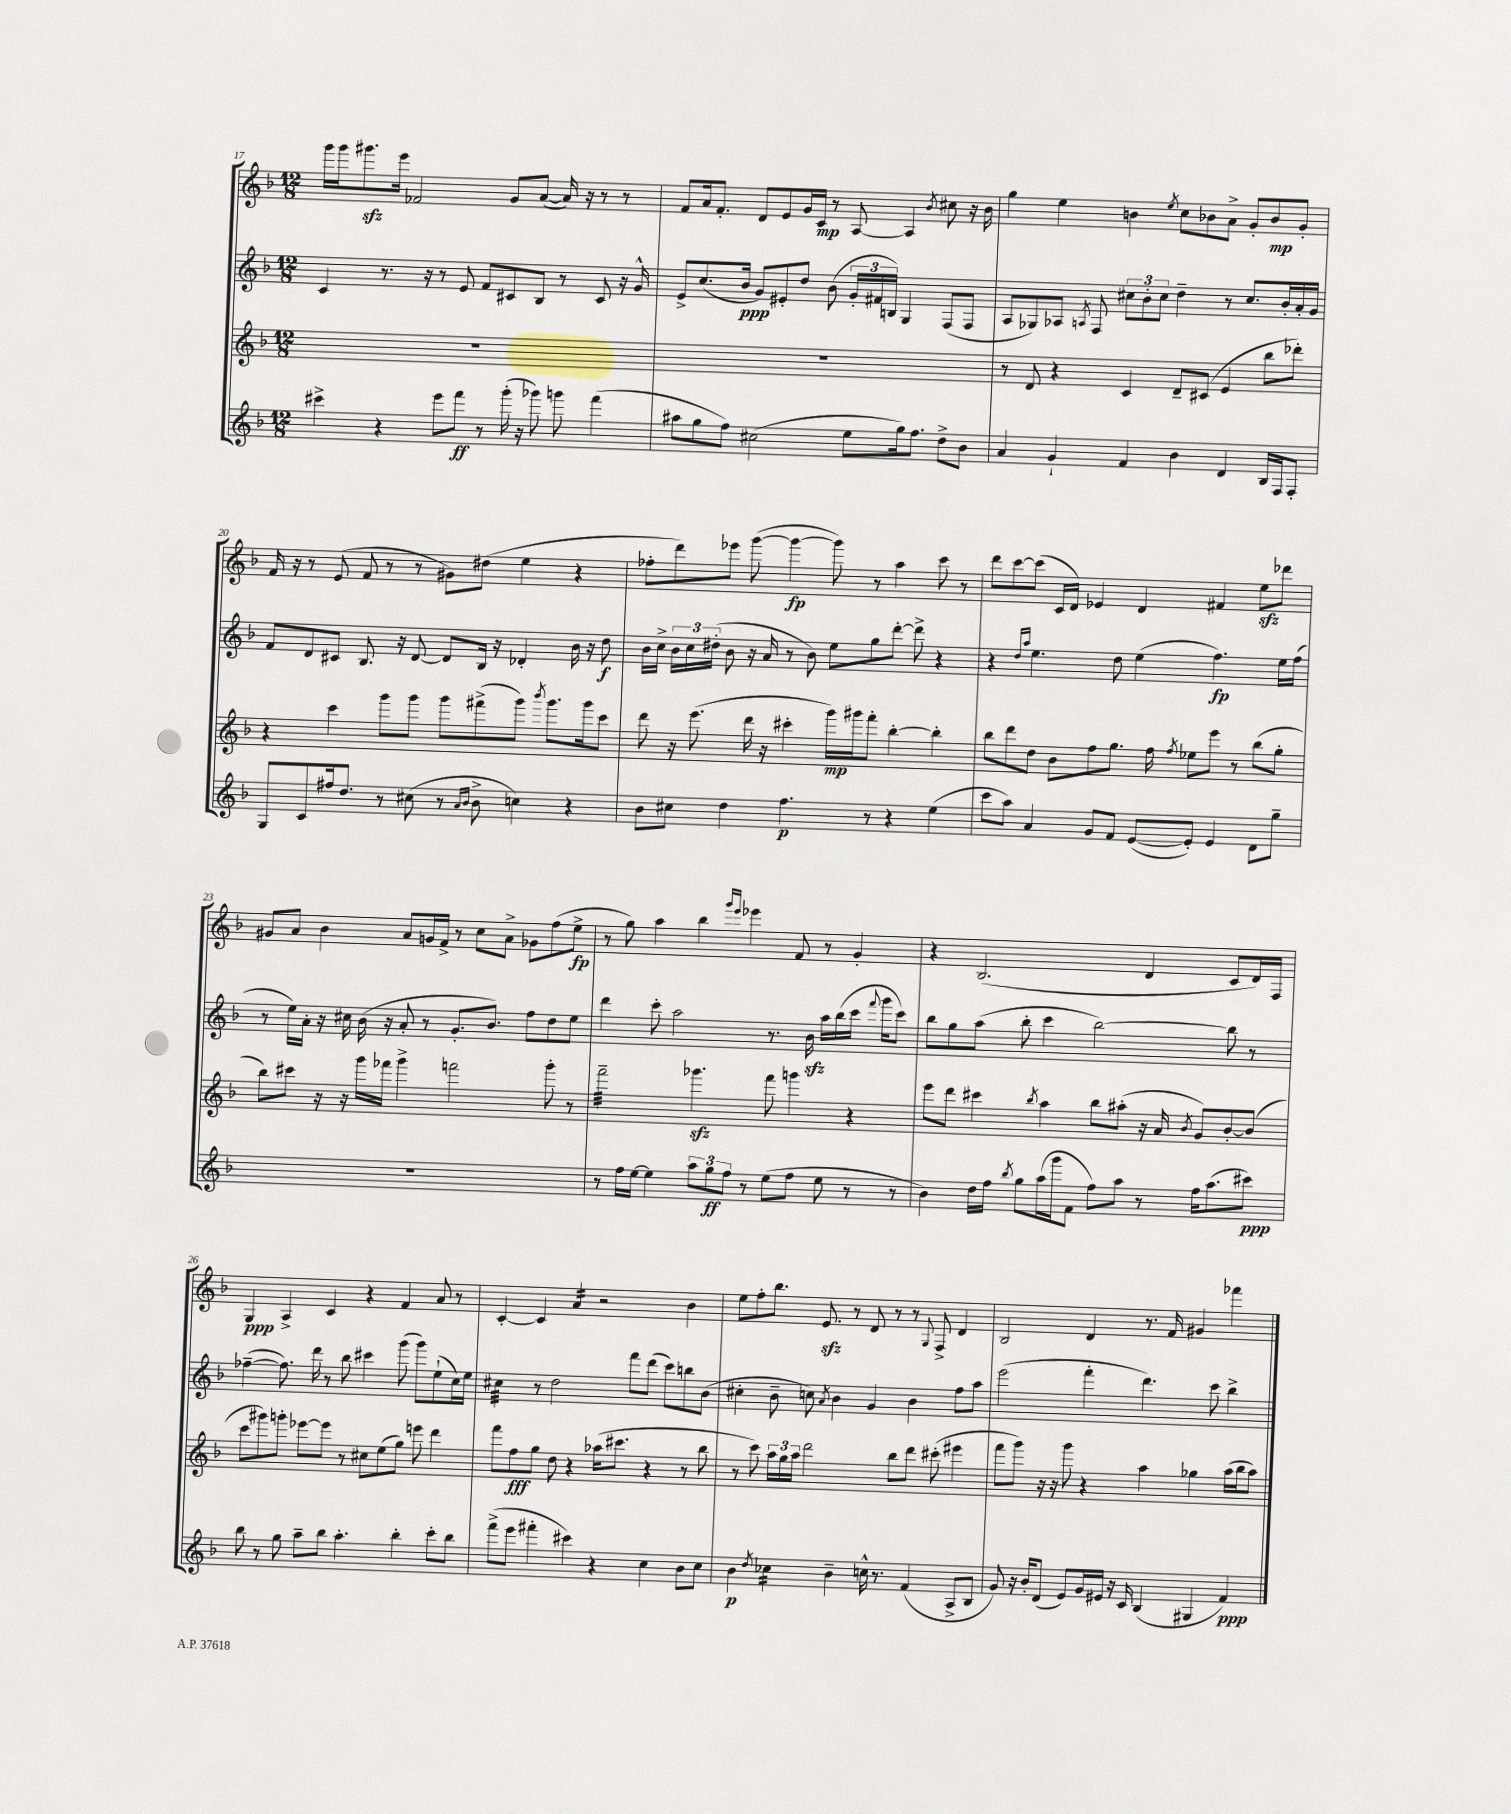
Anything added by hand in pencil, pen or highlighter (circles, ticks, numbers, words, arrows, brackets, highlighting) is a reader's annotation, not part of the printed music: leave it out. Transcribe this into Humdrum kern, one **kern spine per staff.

**kern	**kern	**kern	**kern
*staff4	*staff3	*staff2	*staff1
*clefG2	*clefG2	*clefG2	*clefG2
*k[b-]	*k[b-]	*k[b-]	*k[b-]
*M12/8	*M12/8	*M12/8	*M12/8
4ccc#^	1.r	4c	16ggg
.	.	.	16ggg
.	.	.	8.ggg#
4r	.	8.r	.
.	.	.	16eee
.	.	.	2f-
.	.	16r	.
8eee	.	8r	.
8fff	.	8e	.
8r	.	8f	.
(16ggg'	.	8c#	8g
16r	.	.	.
8ggg-)	.	8B-	([8a
8ggg	.	8r	16a])
.	.	.	16r
(4fff	.	8c#	8r
.	.	16r	8r
.	.	16g^^	.
=	=	=	=
8aa#	1.r	8e^	8f
8gg	.	(8.cc	16a
.	.	.	8.f'
8ff)	.	.	.
.	.	16b-	.
(2cc#	.	8g)	8d
.	.	8e#'	8e
.	.	8dd	16g
.	.	.	16c
.	.	(8b-	8r
8ee	.	24g'	[8A
.	.	24f#	.
.	.	24B)	.
16gg)	.	4G	4A]
8.ff	.	.	.
.	.	.	8qb-
8dd^	.	(8F	8cc#
8b-	.	8F	16r
.	.	.	16b-
=	=	=	=
4a	8r	8A	4gg
.	8d	8G-)	.
4g`	4r	8A-	4ee
.	.	8qA	.
.	.	8F	.
4f	4c	12cc#	4b
.	.	12b-'	.
.	.	12cc#	.
.	.	.	8qee
4b-	8d~	4dd~	8cc
.	(8c#	.	8b-
4d	4e	8r	8a^
.	.	8.cc#	8g'
16B-	8bb-	.	8b-
16F	.	16b-'	.
8F'	8ddd-')	16a'	8g'
.	.	16g	.
=	=	=	=
8G	4r	8f	16f
.	.	.	16r
8c	.	8d	8r
16ff#	4ccc	8c#	(8e
8.dd	.	.	.
.	.	8.B-	8f
8r	8ggg	.	8r
.	.	16r	.
(8cc#	8ggg	[8d	8r
8r	8ggg	8d]	8g#)
16qqa	.	.	.
16qqb-	.	.	.
8b-^	(8fff#^	16B-	(8dd#
.	.	16r	.
4cc)	8ggg)	4d-'	4ee
.	8qbbb-	.	.
.	8.ggg	.	.
4r	.	16b-	4r
.	16ggg	16r	.
.	8ccc	8dd	.
=	=	=	=
8b-	8ddd	16b-	8ff-'
.	.	16cc^	.
8cc#	16r	24b-	8ddd)
.	.	24cc	.
.	(8.eee	.	.
.	.	(24dd#'	.
4dd	.	8b-	8eee-
.	16ddd	16r	([8ggg
.	16r	16a	.
4.ff	4ccc#'	8r	4ggg_
.	.	8b-)	.
.	16ggg)	8ee	8ggg])
.	16ggg#	.	.
8r	8fff'	8gg	8r
4r	[4bb-'	[8ddd'	4aa
.	.	8ddd^]	.
(4ee	4bb-']	4r	8ccc
.	.	.	8r
=	=	=	=
8ccc	8bb-	4r	8ddd
8aa)	8ddd	.	[8ccc
.	.	16qqdd	.
.	.	16qqaa	.
4a	8dd	4.ee	(8ccc]
.	8b-	.	16c
.	.	.	16d)
8g	8ff	.	4e-
8f	8.gg	8dd	.
([8e	.	(4ee	4d
.	16ff	.	.
.	8qff	.	.
8e'])	8ee-	.	.
4e	8eee	4.ff)	4f#
.	8r	.	.
8d	(8bb-	.	8ee
8gg~	8gg'	16ee	8ddd-
.	.	(16ff	.
=	=	=	=
1.r	8bb-)	8r	8g#
.	8ccc#	16ee)	8a
.	.	16a'	.
.	16r	16r	4b-
.	16r	16cc#	.
.	16ggg	(16b-	.
.	16fff-	16r	.
.	4ggg^	8a'	8a
.	.	8r	16g
.	.	.	16f^
.	2fff	8.g'	8r
.	.	.	8cc
.	.	8.b-)	.
.	.	.	8a^
.	.	8ff	8g-
.	8ggg'	8dd	(8ff
.	8r	8ee	8ee^
=	=	=	=
8r	2fff~	4ddd	8r
16ff	.	.	8gg)
[16ee	.	.	.
4ee]	.	8ccc'	4aa
.	.	2aa	.
12aa	4.ggg-	.	4bb-
12gg	.	.	.
12ff	.	.	.
.	.	.	16qqggg
.	.	.	16qqeee
8r	.	.	4eee-
(8ee	8fff	8.r	.
8ff	4ggg	.	8f
.	.	16b-	.
8ee	.	16aa	8r
.	.	(16bb-	.
8r	4r	16ccc	4g'
.	.	8qqfff	.
.	.	16ggg	.
8r	.	8ccc)	.
=	=	=	=
4b-)	8eee	8bb-	4r
.	8ddd	8gg	.
16dd	4ccc#	(8aa	(2.B-
16ff	.	.	.
8qbb-	.	.	.
8gg	.	8bb-'	.
.	8qbb-	.	.
(16aa	4aa	4ccc	.
16ggg	.	.	.
8f	.	.	.
8ff)	8bb-	[2bb-)	.
8aa	(8aa#'	.	.
8r	16r	.	4d
.	16a	.	.
.	8qb-	.	.
16ff	8g)	.	.
(8.aa	.	.	.
.	[8b-'	8bb-]	8c
8ccc#)	(8b-]	8r	16d)
.	.	.	16F
=	=	=	=
8bb-	8ccc	([4ff-~	4G
8r	8ggg#)	.	.
8gg	8ggg'	8.ff-])	4A^
8aa~	[8eee-	.	.
.	.	16ddd	.
8bb-	8eee-]	8r	4c
4.aa'	8r	8bb-	.
.	8cc#	4ccc#	4r
.	(8ee	.	.
4bb-'	8gg)	(8ggg	4f
.	8eee	8ggg)	.
8ccc'	4ddd	(8ee`	8a
8bb-	.	16cc)	8r
.	.	16ee	.
=	=	=	=
(8fff^	8fff	4cc#	[4c'
8eee	8ff	.	.
4fff#'	8gg	8r	4c]
.	8dd	2dd	.
4ccc#)	4r	.	4a
4r	(16aa-	.	2r
.	8.ccc#	.	.
.	.	8fff	.
4cc	4r	(8ddd	.
.	.	8ccc)	.
8b-	8r	8bb	4b-
8cc	8bb-	(8b-	.
=	=	=	=
4b-	8r	4cc#'	8ee
.	8ccc)	.	8ff'
8qdd	.	.	.
4cc-	24aa	8b-~	8.bb-
.	24gg	.	.
.	24aa	.	.
.	2ddd	8cc)	.
.	.	.	8.e
.	.	8qa	.
4b-~	.	4b-	.
.	.	.	8r
16cc^^	.	4g	8d
8.r	.	.	.
.	8bb-	.	8r
(4f	8ddd	4b-	8r
.	.	.	8qqG
.	(8ccc#'	.	8F^
8A^	4eee#	8ff	4d
8B-	.	8aa	.
=	=	=	=
8g)	8fff	(2eee	2B-
16r	8ggg)	.	.
16b-'	.	.	.
(8d	16r	.	.
.	16r	.	.
8e)	8ggg	.	.
16g	4r	4fff'	4d
16e#	.	.	.
16r	.	.	.
16c	.	.	.
(4B-	4aa	4.ddd)	8.r
.	.	.	16f
4G#	4gg-	.	4g#
.	.	8ccc	.
4f)	(16aa	4bb-^	4fff-
.	16bb-	.	.
.	8aa)	.	.
==	==	==	==
*-	*-	*-	*-
